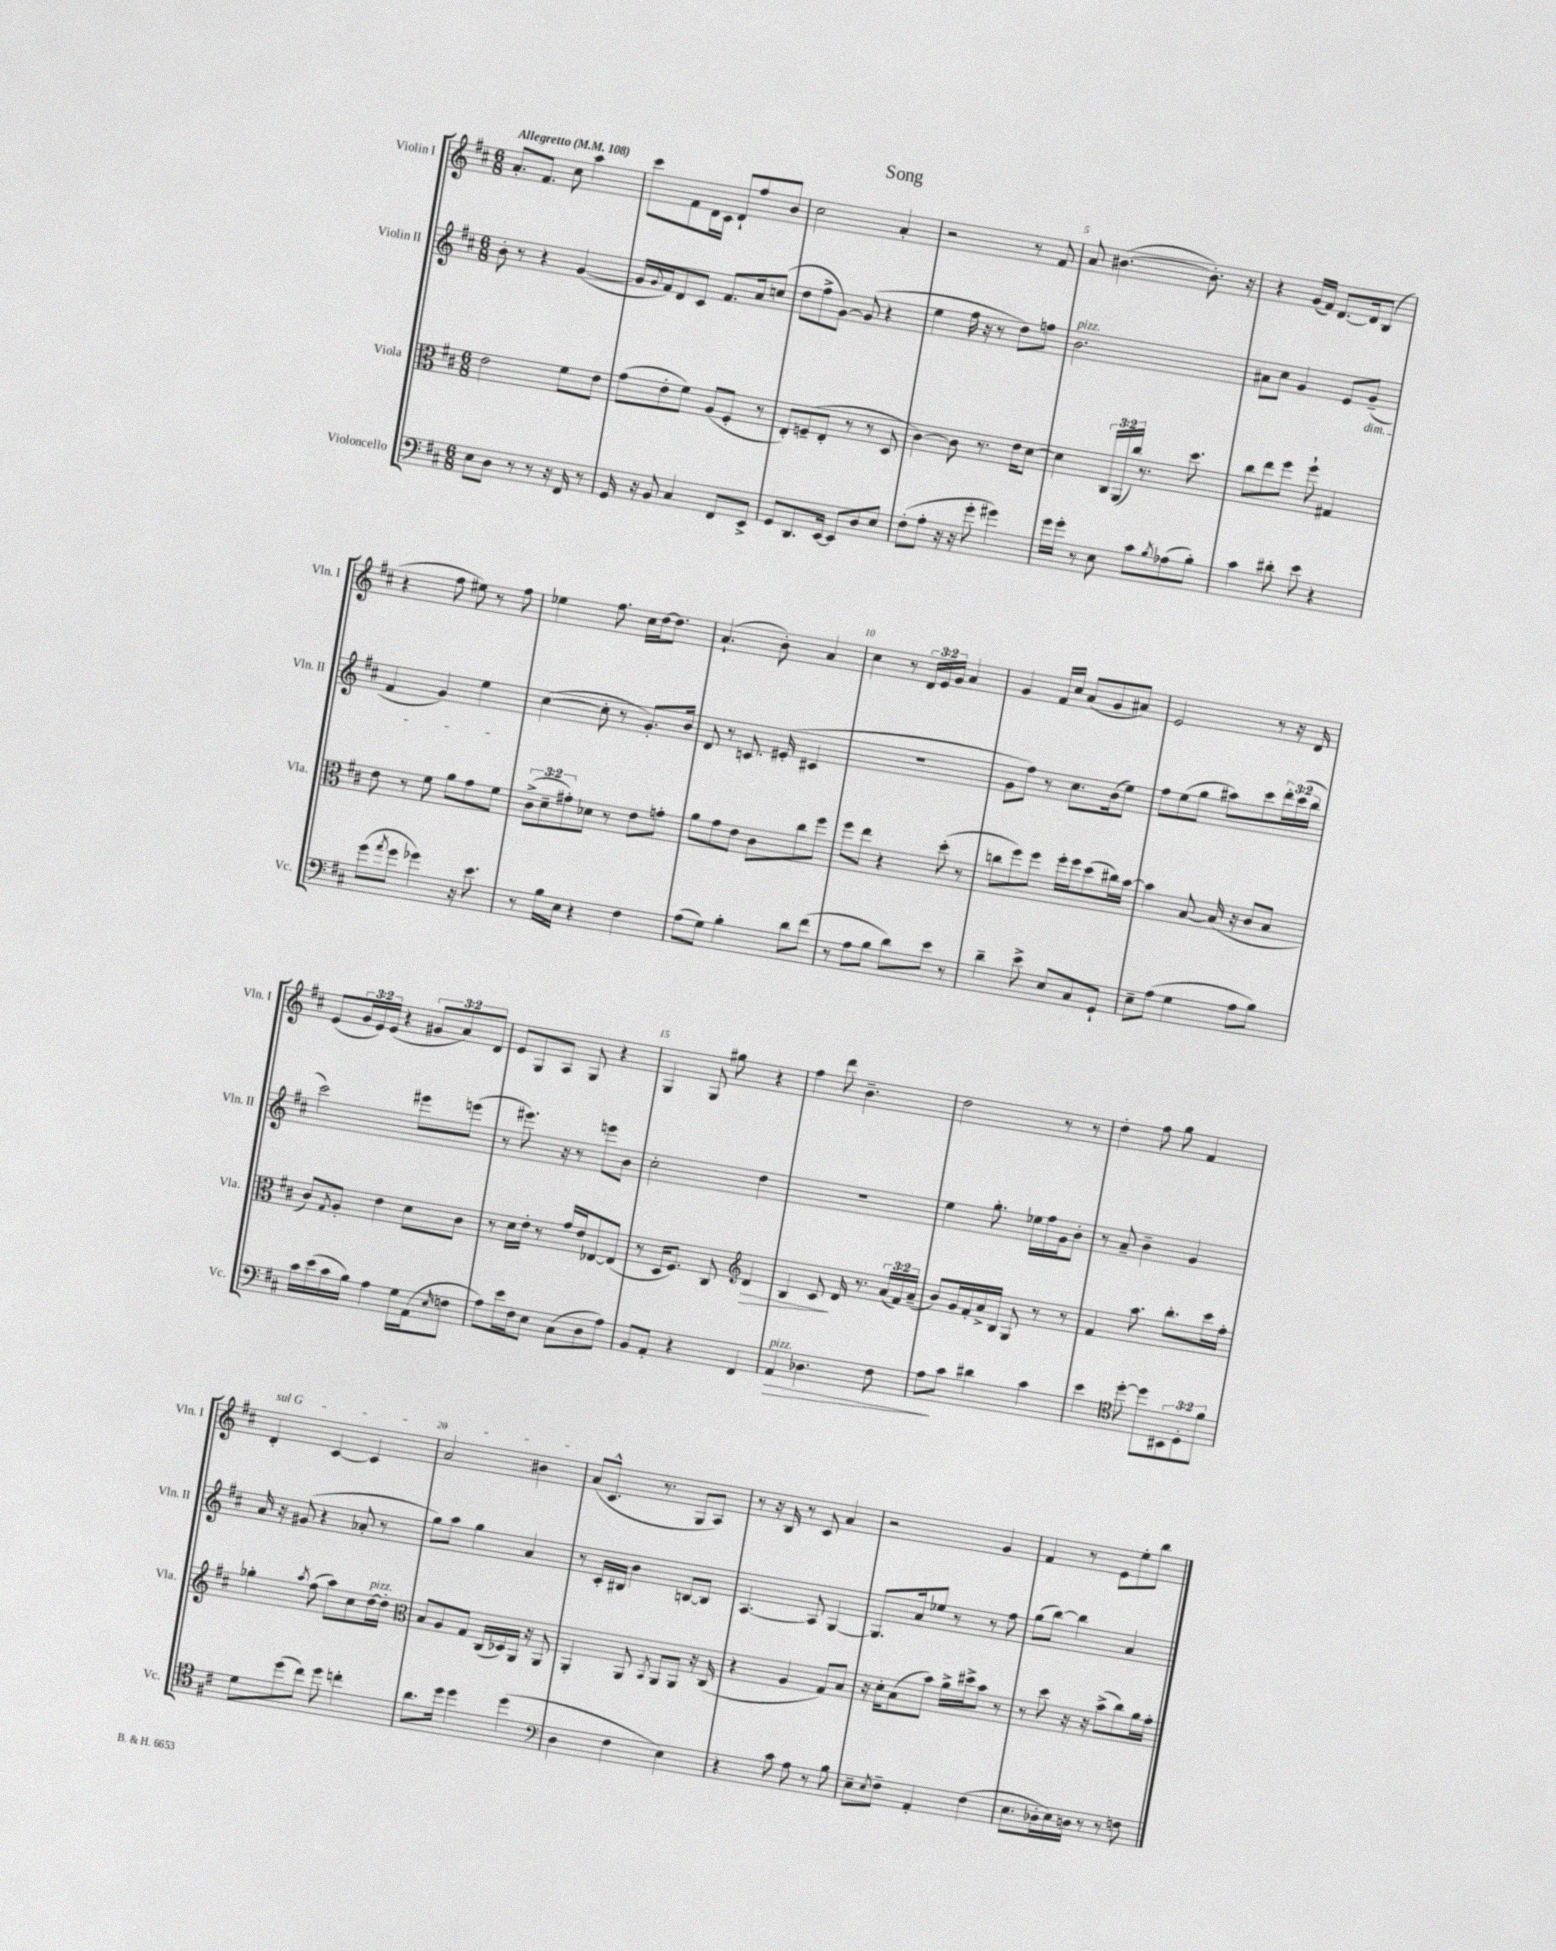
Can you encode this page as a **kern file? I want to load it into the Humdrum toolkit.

**kern	**dynam	**kern	**dynam	**kern	**kern
*part4	*part4	*part3	*part3	*part2	*part1
*staff4	*staff4	*staff3	*staff3	*staff2	*staff1
*I"Violoncello	*	*I"Viola	*	*I"Violin II	*I"Violin I
*I'Vc.	*	*I'Vla.	*	*I'Vln. II	*I'Vln. I
*clefF4	*	*clefC3	*	*clefG2	*clefG2
*k[f#c#]	*	*k[f#c#]	*	*k[f#c#]	*k[f#c#]
*M6/8	*	*M6/8	*	*M6/8	*M6/8
*MM108	*	*MM108	*	*MM108	*MM108
=1	=1	=1	=1	=1	=1
!	!	!	!	!	!LO:TX:a:B:t=Allegretto
8E\L	.	2e\	.	8b'\	8.a'/L
8D\J	.	.	.	8r	.
.	.	.	.	.	8.f#/J
8r	.	.	.	4r	.
8r	.	.	.	.	8cc#\
16r	.	8f#\L	.	([4g/	4aa\
16FF#/	.	.	.	.	.
8r	.	8e\J	.	.	.
=2	=2	=2	=2	=2	=2
16GG/	.	(8g\L	.	16g/LL]	8ccc#\L
.	.	.	.	8qqg/	.
16r	.	.	.	16f#/J)	.
8BB/	.	8e'\	.	8d/	8f#\
4C#/	.	8f#\J)	.	8c#/J	16d\L
.	.	.	.	.	16c#\JJ
.	.	(8A/L	.	8.f#/L	8d`/L
8FF#/L	.	8F#'/J	.	.	8ff#/
.	.	.	.	16a/k	.
8EE^/J	.	8r	.	(8ccn/J	8b/J
=3	=3	=3	=3	=3	=3
8GG/L	.	8E'/L)	.	8dd\L	2cc#\
8.DD/	.	(8Fn~/	.	8ff#^\	.
.	.	8E'/J	.	[8g\J)	.
[16EE/Jk	.	.	.	.	.
8EE/L]	.	8r	.	(8g/]	.
8D/	.	8r	.	4r	4a'/
8E/J	.	8D/	.	.	.
=4	=4	=4	=4	=4	=4
(8F#'\L	.	[4c#\)	.	4ee\	2r
8A'\J	.	.	.	.	.
16r	.	8c#\]	.	16ff#\	.
16r	.	.	.	16r	.
8g'\	.	8.r	.	8r	.
4g#X\)	.	.	.	8dd\L)	8r
.	.	16e\KL	.	.	.
.	.	[8d\J	.	8ffn\J	8f#/
=5	=5	=5	=5	=5	=5
!	!	!	!	!LO:TX:a:i:t=pizz.	!
16g\LL	.	4d\]	.	2.b\	8a/
16g'\JJ	.	.	.	.	.
8r	.	.	.	.	([4.b#X\
8E\	.	24C#/LL	.	.	.
.	.	(24AA/	.	.	.
.	.	24cc#/JJ)	.	.	.
8c#\L	.	8.r	.	.	.
8qB/	.	.	.	.	.
(8A-X\	.	.	.	.	8.b#'\])
.	.	8.dd\	.	.	.
8B'\J)	.	.	.	.	.
.	.	.	.	.	16r
=6	=6	=6	=6	=6	=6
4c#\	.	8cc#\L	.	8a#X\L	4r
.	.	8ee\	.	8cc#\J	.
8d#X'\	.	8ff#\J	.	4g/	(16g/LL
.	.	.	.	.	16f#/JJ)
8e\	.	8ff#`\	.	.	[8.d/L
4r	.	4G#X/	.	8e/L	.
.	.	.	.	.	16d/k]
!	!	!	!	!LO:TX:b:i:t=dim.	!
.	.	.	.	(8g~/J	(8B/J
!!LO:LB:g=z
=7	=7	=7	=7	=7	=7
(8g\L	.	8e\	.	4f#/	4r
8qa/	.	.	.	.	.
8g\J	.	8r	.	.	.
4g-X\)	.	8f#\	.	4g/)	8ff#\
.	.	8a\L	.	.	8ee#X\)
16r	.	8g\	.	4ee\	8r
8.e\	.	.	.	.	.
.	.	8f#\J	.	.	8ff#\
=8	=8	=8	=8	=8	=8
8r	.	(12c#^\L	.	([4cc#\	4ee-X\
.	.	12d~\	.	.	.
16B\LL	.	.	.	.	.
.	.	12g#X'\)	.	.	.
16E\JJ	.	.	.	.	.
4r	.	8d-X\J	.	8cc#'\]	8.ff#\
.	.	8r	.	8r	.
.	.	.	.	.	16cc#\LL
4F#\	.	8e\L	.	8.g'/L)	[16dd\J
.	.	.	.	.	8.dd\J]
.	.	8gn'\J	.	.	.
.	.	.	.	16b/Jk	.
=9	=9	=9	=9	=9	=9
(8A\L	.	8a\L	.	8d/	(4.a`/
8G\J)	.	8g\	.	8r	.
4B'\	.	8e\J	.	8.cn/	.
.	.	8c#\L	.	.	8b'\)
.	.	.	.	(16e#X'/	.
8d\L	.	8cc#\	.	4c#X/	4a/
(8f#\J	.	8ff#\J	.	.	.
=10	=10	=10	=10	=10	=10
8r	.	8ff#\L	.	2.r	4cc#\
8A\L	.	8ee\J	.	.	.
8B\J	.	4r	.	.	8r
8d\L)	.	.	.	.	24d/LL
.	.	.	.	.	24e/
.	.	.	.	.	24g/JJ
8e\J	.	(8dd'\	.	.	4a/
8r	.	8r	.	.	.
=11	=11	=11	=11	=11	=11
4d~\	.	8ccn\L	.	8g\L	4g/
.	.	8ff#\)	.	8ff#\J)	.
8e^\	.	8ff#\J	.	8r	16f#/LL
.	.	.	.	.	16cc#/JJ
8E/L	.	16ff#'\LL	.	8.cc#\L	(8a/L
.	.	16ff#\J	.	.	.
8C#/	.	(8dd\	.	.	8g/
.	.	.	.	(16b\k	.
8GG`/J	.	16cc#X\L)	.	8ee\J)	8a#X/J)
.	.	[16b\JJ	.	.	.
=12	=12	=12	=12	=12	=12
8E~\L	.	4b\]	.	8ff#\L	2e/
(8A\J	.	.	.	(8ee\	.
4G\	.	[8B/	.	8gg\J	.
.	.	(16B/]	.	8aa#X\L)	.
.	.	16r	.	.	.
8A\L	.	8c#/L	.	8ccc#\	8r
8B\J)	.	8B/J	.	24ddd'\L	16r
.	.	.	.	(24ccc#\	.
.	.	.	.	.	16d/
.	.	.	.	24bb\JJ	.
!!LO:LB:g=z
=13	=13	=13	=13	=13	=13
16c#\LL	.	8c#/L)	.	2ccc#\)	(8e/L
(16e\	.	.	.	.	.
.	.	8qG/	.	.	.
16c#\	.	8A'/J	.	.	24g/L
.	.	.	.	.	24e/)
16B\JJ)	.	.	.	.	.
.	.	.	.	.	(24e/JJ
4A\	.	4e\	.	.	4r
16G\LL	.	8d\L	.	8eee#X\L	12g#X/L
(16AA\J	.	.	.	.	.
.	.	.	.	.	12a/)
16qqE/	.	.	.	.	.
8Fn\J	.	8c#\J	.	(8eeen\J	.
.	.	.	.	.	12d/J
=14	=14	=14	=14	=14	=14
8A\L)	.	8r	.	8r	8e/L
16e\L	.	16d\LL	.	8.eee#X\)	8G/
16F#\J	.	16e'\JJ	.	.	.
8E\J	.	8r	.	.	8A/J
.	.	.	.	16r	.
(8C#\L	.	16g/LL	.	8r	8G/
.	.	16e/J	.	.	.
8D\	.	[8E-X/	.	8eeen\L	4r
8A\J)	.	(8E-/J]	.	8b\J	.
=15	=15	=15	=15	=15	=15
8BB/L	.	8r	.	2cc#'\	4G/
8AA'/J	.	16D/KL	.	.	.
.	.	8.F#/J)	.	.	.
4r	.	.	.	.	8G/
.	.	8C#/	.	.	8gg#X\
*	*	*clefG2	*	*	*
!	!	!	!LO:HP:b	!	!
4FF#/	.	4d/	>	4dd\	4r
=16	=16	=16	=16	=16	=16
!LO:TX:a:i:t=pizz.	!	!	!	!	!
!	!LO:HP:b	!	!	!	!
4AA/	>	4B/	.	2.r	4ff#\
4.D-X\	.	8c#/	.	.	8ddd\
.	.	16d/	]	.	4.b~\
.	.	8.r	.	.	.
8F#\	.	(24a/LL	.	.	.
.	.	24f#/)	.	.	.
.	.	(24a~/JJ	.	.	.
=17	=17	=17	=17	=17	=17
8A\L	.	8b/L)	.	4ee\	2dd\
8c#\J	]	16g/L	.	.	.
.	.	16f#'/	.	.	.
4d#X\	.	16a^/	.	8.gg'\	.
.	.	16B/JJ	.	.	.
.	.	8G/	.	.	.
.	.	.	.	16ee-X\LL	.
4c#\	.	8r	.	16ff#\	8r
.	.	.	.	16g\J	.
.	.	8r	.	8b'\J	8r
=18	=18	=18	=18	=18	=18
4e\	.	4f#/	.	8r	4dd'\
.	.	.	.	8a~/	.
*clefC4	*	*	*	*	*
[8dd'\	.	8.aa\	.	4b~\	8ff#\
8dd\L]	.	.	.	.	8gg\
.	.	8.bb'\L	.	.	.
12BB#X\	.	.	.	4g/	4f#/
12D'\	.	.	.	.	.
.	.	16ccc#\L	.	.	.
12f#\J	.	.	.	.	.
.	.	16ff#'\JJ	.	.	.
!!LO:LB:g=z
=19	=19	=19	=19	=19	=19
!	!	!	!	!	!LO:TX:a:i:t=sul G
8d\L	.	4gg-X'\	.	16a/	4d'/
.	.	.	.	16r	.
(8dd\	.	.	.	(8g#X/	.
.	.	8qaa/	.	.	.
8cc#\J)	.	(8ff#\	.	4r	[4c#/
8dd\	.	8aa\L)	.	.	.
4ccn'\	.	8cc#\	.	8a-X'/	4c#/]
!	!	!LO:TX:a:i:t=pizz.	!	!	!
.	.	[16dd\L	.	8r	.
.	.	16dd'\JJ]	.	.	.
=20	=20	=20	=20	=20	=20
*	*	*clefC3	*	*	*
8.a\L	.	8B/L	.	8gg\L)	2a/
.	.	8A/	.	8aa\J	.
16dd\Jk	.	.	.	.	.
4dd\	.	8G/J	.	4gg\	.
.	.	(16C#/LL	.	.	.
.	.	16D-X/)	.	.	.
(4dd\	.	16AA/JJ	.	4a/	4b#X\
.	.	16r	.	.	.
.	.	8AA/	.	.	.
=21	=21	=21	=21	=21	=21
*clefF4	*	*	*	*	*
4D\	.	4AA'/	.	8r	(8a/L
.	.	.	.	16c#'/LL	8.c#^^/J
.	.	.	.	16B#X/JJ	.
4F#\	.	8AA/	.	4b\	.
.	.	.	.	.	8.r
.	.	8qBB/	.	.	.
.	.	8AA/L	.	.	.
4E\)	.	8AA/J	.	[8Bn/L	8G/L
.	.	16r	.	8B/J]	8A/J)
.	.	(16C#/	.	.	.
=22	=22	=22	=22	=22	=22
4r	.	4r	.	[4.A/	8r
.	.	.	.	.	16r
.	.	.	.	.	16B/
8c#\	.	4A/	.	.	8r
8A\	.	.	.	8A/]	8c#/
8r	.	8G/L)	.	[4G/	4a/
8B\	.	8B/J	.	.	.
=23	=23	=23	=23	=23	=23
8E~\L	.	16r	.	8.G/L]	2r
.	.	16d'\KL	.	.	.
8qE/	.	.	.	.	.
8F#~\J	.	(8B\	.	.	.
.	.	.	.	16a/k	.
4AA'/	.	8b\J)	.	8ee-X/J	.
.	.	16a^\LL	.	8r	.
.	.	16dd#X^\J	.	.	.
(4F#\	.	8b\J	.	8r	4g/
.	.	8r	.	8ff#\	.
=24	=24	=24	=24	=24	=24
8.E\L	.	8r	.	(8gg\L	4f#/
.	.	8dd\	.	[8bb\J)	.
16D-X'\L	.	.	.	.	.
16E\)	.	16r	.	4bb\]	8r
16Dn\JJ	.	16r	.	.	.
8r	.	(8b^\L	.	.	8e\L
8r	.	8cc#\)	.	4a/	8ee'\
8Fn\	.	16a\L	.	.	8bb\J
.	.	16g'\JJ	.	.	.
==	==	==	==	==	==
*-	*-	*-	*-	*-	*-
